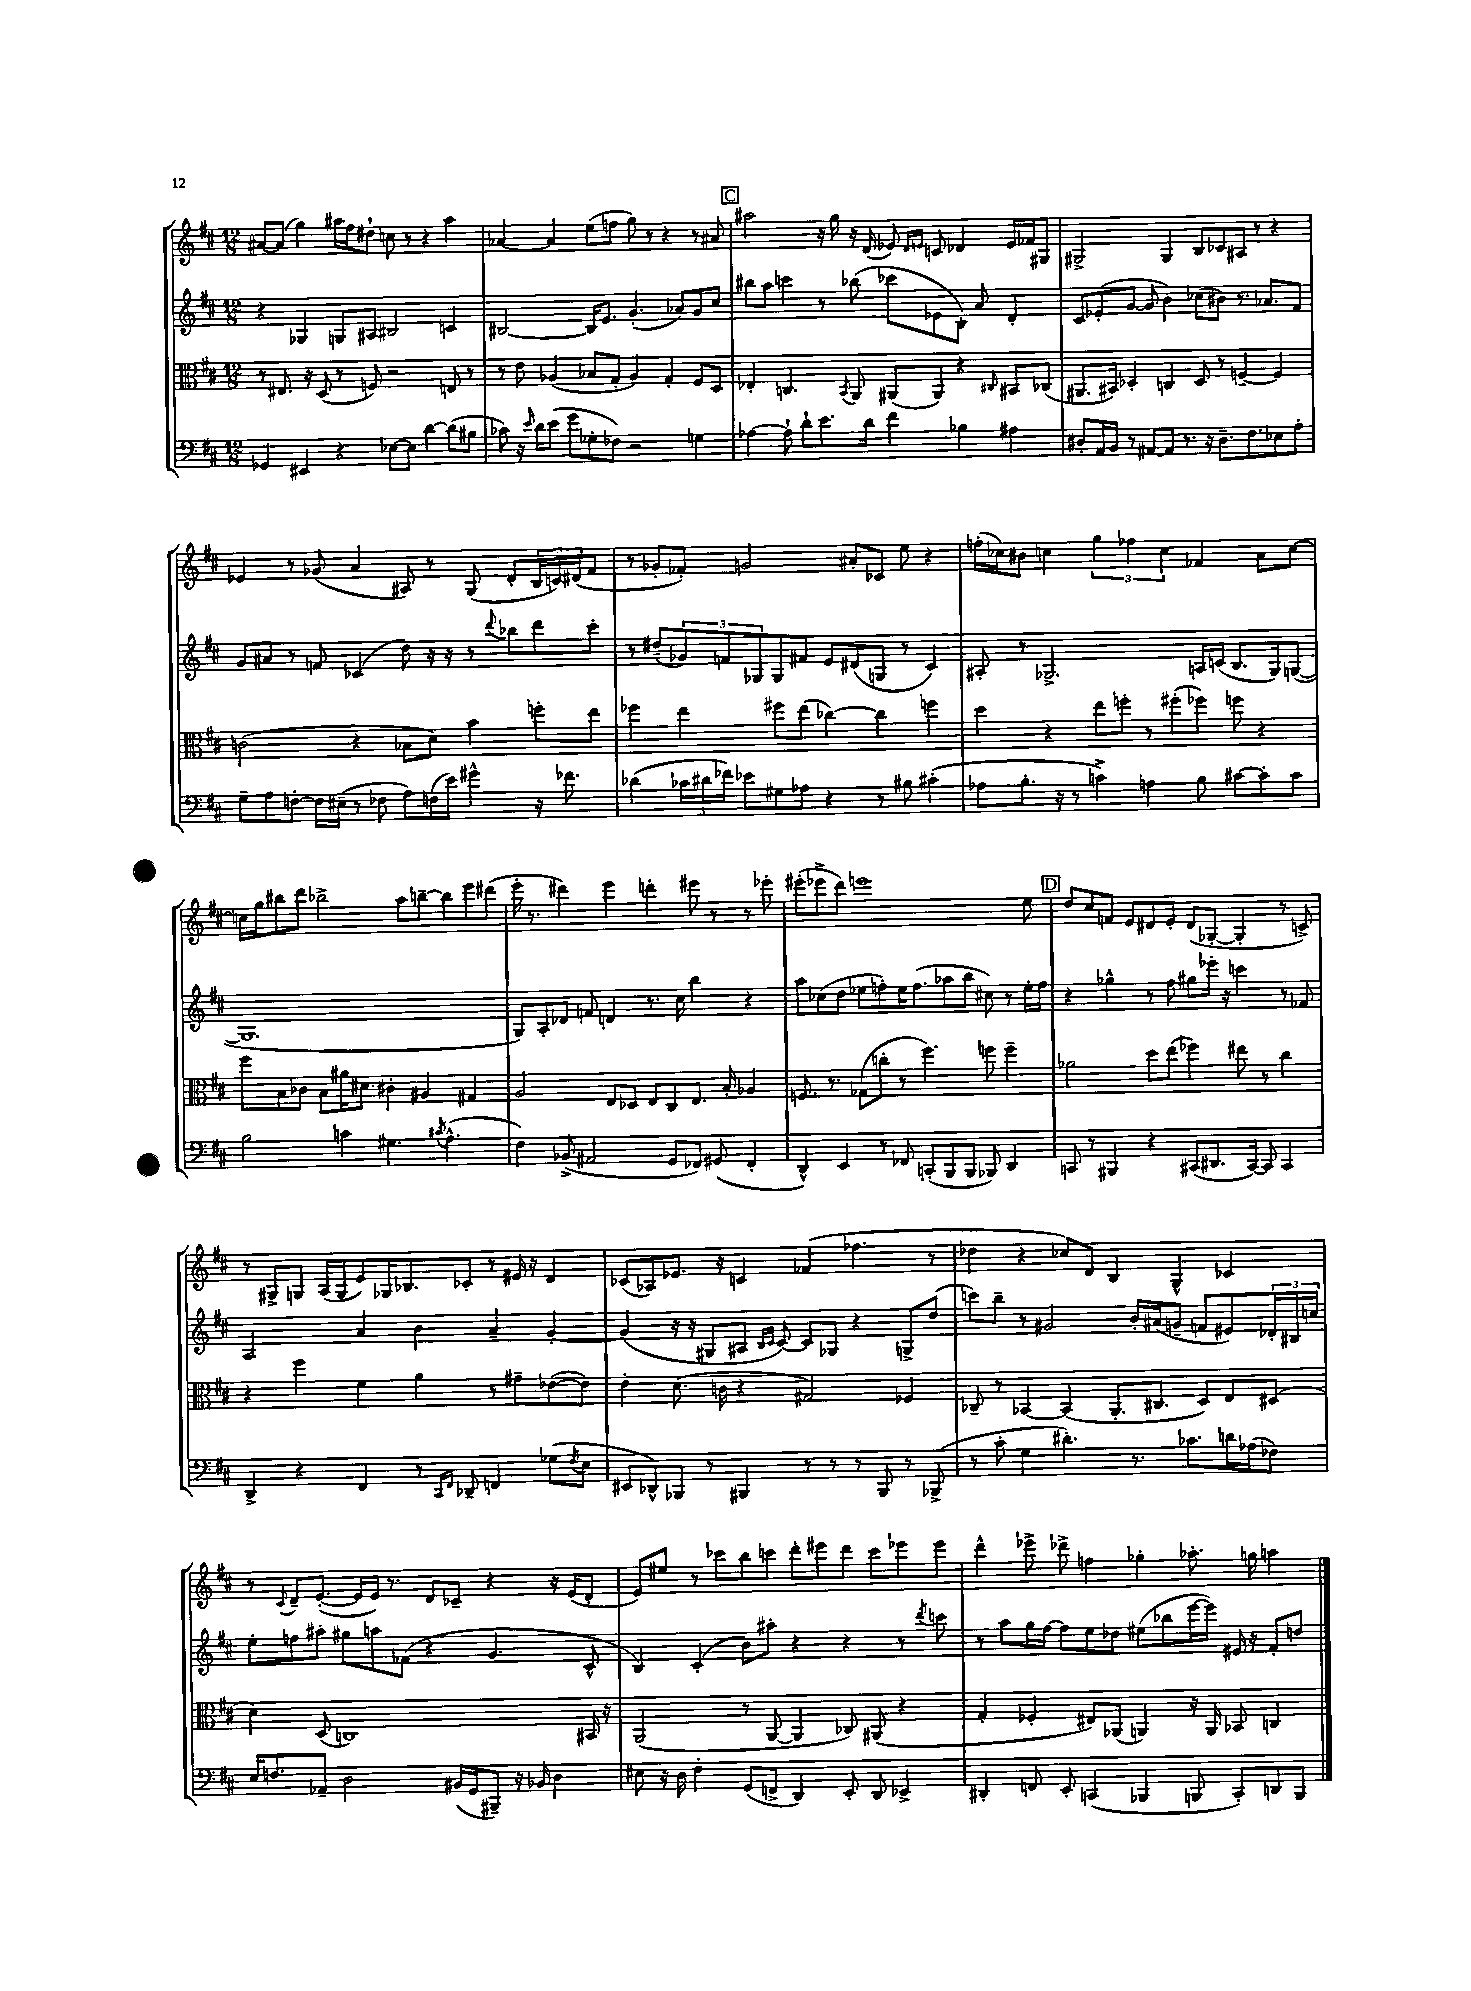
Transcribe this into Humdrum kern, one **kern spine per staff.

**kern	**kern	**kern	**kern
*part4	*part3	*part2	*part1
*staff4	*staff3	*staff2	*staff1
*clefF4	*clefC3	*clefG2	*clefG2
*k[f#c#]	*k[f#c#]	*k[f#c#]	*k[f#c#]
*M12/8	*M12/8	*M12/8	*M12/8
=19	=19	=19	=19
4GG-X/	8r	4r	[8a#X/L
.	8.E#X/	.	(8a#/J]
4EE#X/	.	4G-X/	4gg\)
.	16r	.	.
.	(8D/	.	.
4r	8r	8Gn/L	16aa#X\LL
.	.	.	16ff#\J
.	8Fn/)	8A#X/J	8dd#X`\J
[8E-X\L	2r	2B#X/	8ccn\
8E-\J]	.	.	8r
[4d\	.	.	4r
(8d\L]	8En/	4cn/	4aa#\
8B#X\J	8r	.	.
=20	=20	=20	=20
8c-X\)	8r	[2B#X/	[4a-X/
16r	8e\	.	.
16qqe/	.	.	.
16d\KL	.	.	.
(8e\J	(4A-X/	.	4a-/]
8g\L	.	.	.
8G-X'\	8B-X/L	16B#/KL]	(8ee\L
.	.	8.e/J	.
8F-X\J)	8G'/J	.	8ffn\J
2r	4A-/)	(4.g'/	8gg\)
.	.	.	8r
.	4G'/	.	4r
.	.	8a-X/L)	.
4Gn\	8F#/L	8g/	8r
.	8D/J	8cc#/J	8a#X/
!!LO:REH:place=s1:t=C
=21	=21	=21	=21
[4A-X\	4E-X'/	8bb#X\L	2aa#X\
.	.	8aa\J	.
8A-`\]	4.Cn/	4cccn\	.
8d`\L	.	.	.
8.e\	.	8r	16r
.	.	.	16gg\
.	8qBB/	.	.
.	8AA/	(8bb-X\	16r
16d\Jk	.	.	(16d/
4f#\	(8AA#X/L	8ccc-X\L	8e-X/)
.	.	.	16qqd/LL
.	.	.	16qqen/JJ
.	8AA#/J)	8e-X\	8cn/
4B-X\	4r	8B'\J)	4d-X/
.	.	8a/	.
.	16qqC#X/	.	.
4A#X\	8BB#X/L	4d'/	16e/LL
.	.	.	16f-X/J
.	(8C-X/J	.	8G#X/J
=22	=22	=22	=22
8D#X'/L	8.AA#X/L	8c#/L	2G#X^/
16AA/L	.	(8e-X'/	.
16BB/JJ	16BB#X/Jk)	.	.
8r	4D-X'/	[8g/J	.
[8AA#X/L	.	8g/]	.
8AA#/J]	4Cn/	4b\)	4G#/
8.r	.	.	.
.	8D-/	(8cc-X\L	8B/L
16r	.	.	.
8.D#~\L	8r	8b#X\J)	8c-X/
.	[4Fn~/	8.r	8A#X/J
8.F#\	.	.	.
.	.	.	8r
.	.	8.a-X/L	.
8E-X\	4F/]	.	4r
8A'\J	.	8f#/J	.
!!LO:LB:g=z
=23	=23	=23	=23
8G~\L	(2cn\	8g/L	4e-X/
8A\	.	8a#X/J	.
[8Fn'\J	.	8r	8r
16F\LL]	.	8fn/	(8g-X/
(16E#X~\JJ	.	.	.
8r	4r	(4c-X/	4a/
8F-X\	.	.	.
8A\L)	8B-X\L	8dd\)	8A#X/)
(16Fn\L	8d\J)	16r	8r
16e\JJ)	.	16r	.
4g#X^^\	4b\	8r	(8G/
.	.	8qqddd/	.
.	.	8bb-X\L	8d'/L
16r	8ffn'\L	8ddd\	24B/L
.	.	.	24cn/)
8.f-X\	.	.	.
.	.	.	(24d#X/J
.	8ee\J	8ccc#'\J	8f#/J
=24	=24	=24	=24
(4d-X\	4ff-X\	8r	8r
.	.	(8dd#X~/L	8g-X'/L
24c-X\LL	4ee\	12g-X/)	8f-X'/J)
24d#X\	.	.	.
24f-X\JJ)	.	12fn/	.
8e-X\L	.	.	2gn/
.	.	12G-X/	.
8G#X\	8ff#X\L	8G-/	.
8A-X\J	(8ee\J	8f#X/J	.
4r	[4cc-X\)	8e/L	.
.	.	(8d#X/	8a#X'/L
8r	4cc-\]	8Gn/J	8c-X/J
8B#X\	.	8r	8ee\
(4c#X'\	4ffn\	4c#/)	4r
=25	=25	=25	=25
8A-X\L	4dd\	8A#X'/	(16ffn'\LL
.	.	.	16cc-X\J)
8.B'\J	.	8r	8b#X\J
.	4r	2.G-X^/	4ccn\
16r	.	.	.
8r	.	.	.
4cn^\)	8ee\L	.	6gg\
.	8ffn'\J	.	.
.	.	.	6ff-X\
4An\	8r	.	.
.	.	.	6cc\
.	(8ff#X'\L	.	.
8B\	8ff-X\J)	16An/LL	4f-X/
.	.	(16cn/JJ	.
[8c#X\L	8ffn\	8.B/L	.
8c#'\]	4r	.	8a\L
.	.	16G-/k)	.
8c#\J	.	([8Gn/J	[8cc\J
!!LO:LB:g=z
=26	=26	=26	=26
2B\	8ff#\L	1.G]	16ccn\LL]
.	.	.	16gg\J
.	8B\	.	8bb#X\
.	8c-X\J	.	8ddd\J
.	8B\L	.	2bb-X^\
4cn\	16a#X\K	.	.
.	8.d#X\J	.	.
4.G#X\	4c#X'\	.	.
.	.	.	8aa\L
.	4A#X/	.	[8bbn~\J
8qc#X/	.	.	.
(4.A^^\	.	.	8bb\L]
.	4G#X/	.	8eee\
.	.	.	(8ddd#X\J
=27	=27	=27	=27
4F#\)	2A/	8G/L)	16eee'\
.	.	.	8.r
.	.	8A'/	.
(8BB-X^/	.	8d-X/J	4ddd#X\)
2AA#X/	.	8fn/	.
.	8E/L	4dn/	4eee\
.	8D-X/J	.	.
.	8E/L	8.r	4dddn'\
8GG/L	8C#/	.	.
.	.	16cc#\	.
8FF-X/J)	8.E/J	4bb\	8eee#X\
(8GG#X/	.	.	8r
.	16B'/	.	.
4FF-'/	4A-X/	4r	8r
.	.	.	8eee-X'\
=28	=28	=28	=28
4DD^^/)	8.Fn/	8aa\L	(8eee#X'\L
.	.	(8cc-X\	8eee-X^\
.	8.r	.	.
4EE/	.	8dd\J	8ddd\J)
.	(8G-X\L	8ee-X\L	1eeen
8r	8ccn'\J	8ffn'\)	.
8FF-X/	8r	16ee-\K	.
.	.	(8.ff\	.
(8CCn'/L	4.ff#\)	.	.
8BBB/	.	8aa-X\	.
8BBB/J	.	8bb\J	.
8BBB-X/)	8ffn\	8cc#X\)	.
4DD/	4ff~\	8r	.
.	.	16ee-'\LL	8ee\
.	.	16ff\JJ	.
!!LO:REH:place=s1:t=D
=29	=29	=29	=29
8CCn/	2a-X\	4r	8dd/L
8r	.	.	8cc#/
4BBB#X/	.	4gg-X^^\	8fn/J
.	.	.	8e/L
4r	8dd\L	8r	8d#X/
.	(8ee\J	8ff#\	8e'/J
(8CC#X/L	4ff-X\)	8gg#X\L	(8d#/L
8.DD#X/	.	16eee-X'\Jk	[8G-X'/J
.	.	16r	.
.	8ee#X\	4cccn\	4G-'/]
[16CC#/Jk)	.	.	.
8CC#/]	8r	.	.
4CC#/	4cc#\	8r	8r
.	.	8f-X/	8cn^/)
!!LO:LB:g=z
=30	=30	=30	=30
4DD^/	4r	2A/	8r
.	.	.	8G#X^/L
4r	4ff#\	.	8Gn/J
.	.	.	(16A/LL
.	.	.	16G/J
4FF#/	4f#\	4a/	8e/)
.	.	.	16G-X/K
.	.	.	8.B-X/
8r	4a\	4b\	.
16qqCC#/LL	.	.	.
16qqFF#/JJ	.	.	.
8DD-X~/	.	.	8c-X'/J
4FFn/	8r	4a~/	8r
.	8g#X~\L	.	16e#X/
.	.	.	16r
(8G-X\L	([8e-X\	[4g'/	4d/
8qF#/	.	.	.
8E\J	8e-\J])	.	.
=31	=31	=31	=31
8EE#X/L	4e'\	(4g/]	(8c-X/L
8DD-X^^/)	.	.	8A-X/)
8BBB-X/J	(8.d\	16r	8.e-X/J
.	.	16r	.
8r	.	8G#X/L	.
.	16cn\	.	16r
4BBB#X/	4r	8A#X/J	4cn/
.	.	16qqB/LL	.
.	.	16qqc#/JJ	.
.	.	[8c#/)	.
8r	2G#X/)	8c#/L]	(4f-X/
8r	.	8G-X/J	.
8r	.	4r	4.ff-X\
8BBB#/	.	.	.
8r	4F-X/	8Gn^/L	.
(8BBB-X^/	.	(8dd/J	8r
=32	=32	=32	=32
8r	8C-X~/	8cccn\L)	4dd-X\
8c#'\	8r	8bb~\J	.
4G\	[4BB-X/	8r	4r
.	.	2g#X/	.
4.d#X'\)	(4BB-/]	.	8cc-X/L)
.	.	.	8d/J
.	8.AA'/L	.	4B/
8.r	.	16b'/LL	.
.	8.C#X/J	(16a#X/J	.
.	.	8gn~/J	4G^^/
8.c-X\L	.	.	.
.	8D/L)	8fn/L	.
16dn\L	8E/	8e#X/)	4c-X/
(16A-X\J	.	.	.
8F-X\J)	(8D#X/J	24d-X'/L	.
.	.	24B#X/	.
.	.	24ccn/JJ	.
!!LO:LB:g=z
=33	=33	=33	=33
16E/KL	4d\)	8ee'\L	8r
8.Fn/	.	.	.
.	.	.	8qqc#/
.	.	8ffn\	8d~/L
8AA-X~/J	(8D/	8aa#X'\J	([8.e'/J
2D\	1Cn)	8gg#X\L	.
.	.	.	16e/LL]
.	.	8aan\	16e/JJ)
.	.	.	8.r
.	.	(8f-X\J	.
.	.	4r	8d/L
(16BB#X/LL	.	.	8c-X~/J
16GG/J	.	.	.
8BBB#X~/J)	.	4.g/	4r
16r	.	.	.
16BB-X/	.	.	.
4D\	.	.	16r
.	.	.	(16e/KL
.	16BB#X/	8c#^^/	8d'/J
.	16r	.	.
=34	=34	=34	=34
8E#X\	(2AA/	4B/)	8e/L)
16r	.	.	8ee#X/J
16D\	.	.	.
4F#'\	.	(4c#'/	8r
.	.	.	8ccc-X\L
(8GG/L	8r	8b\L)	8bb\
8FFn^/J	[8AA/	8aa#X'\J	8cccn\J
4DD/)	4AA/]	4r	8ddd'\L
.	.	.	8eee#X\
8EE'/	8C-X/)	4r	8ddd\J
8DD/	(8AA#X/	.	8ccc\L
4EE-X^/	4r	8r	8eee-X\
.	.	8qddd/	.
.	.	8cccn\	8eee-\J
=35	=35	=35	=35
4DD#X'/	4G'/	8r	4ddd^^\
.	.	8aa\L	.
8FFn/	4F-X'/	16gg\L	8eee-X^\
.	.	[16ff#\JJ	.
8EE'/	.	8ff#\L]	8ddd-X^\
(4CCn/	8E#X/L)	8ee\	4ffn\
.	(8AA-X/J	8dd-X\J	.
4BBB-X/	4AAn/)	(8ee#X\L	4gg-X'\
.	.	8bb-X\	.
8BBBn/	16r	[16eee\L	8.aa-X'\
.	16AA/	16eee\JJ])	.
8CC'/L)	8BB-X/	16e#X/	.
.	.	16r	16ggn\
8DDn/	4Cn/	8f#'/L	4aan\
8BBB/J	.	8ddn/J	.
==	==	==	==
*-	*-	*-	*-
